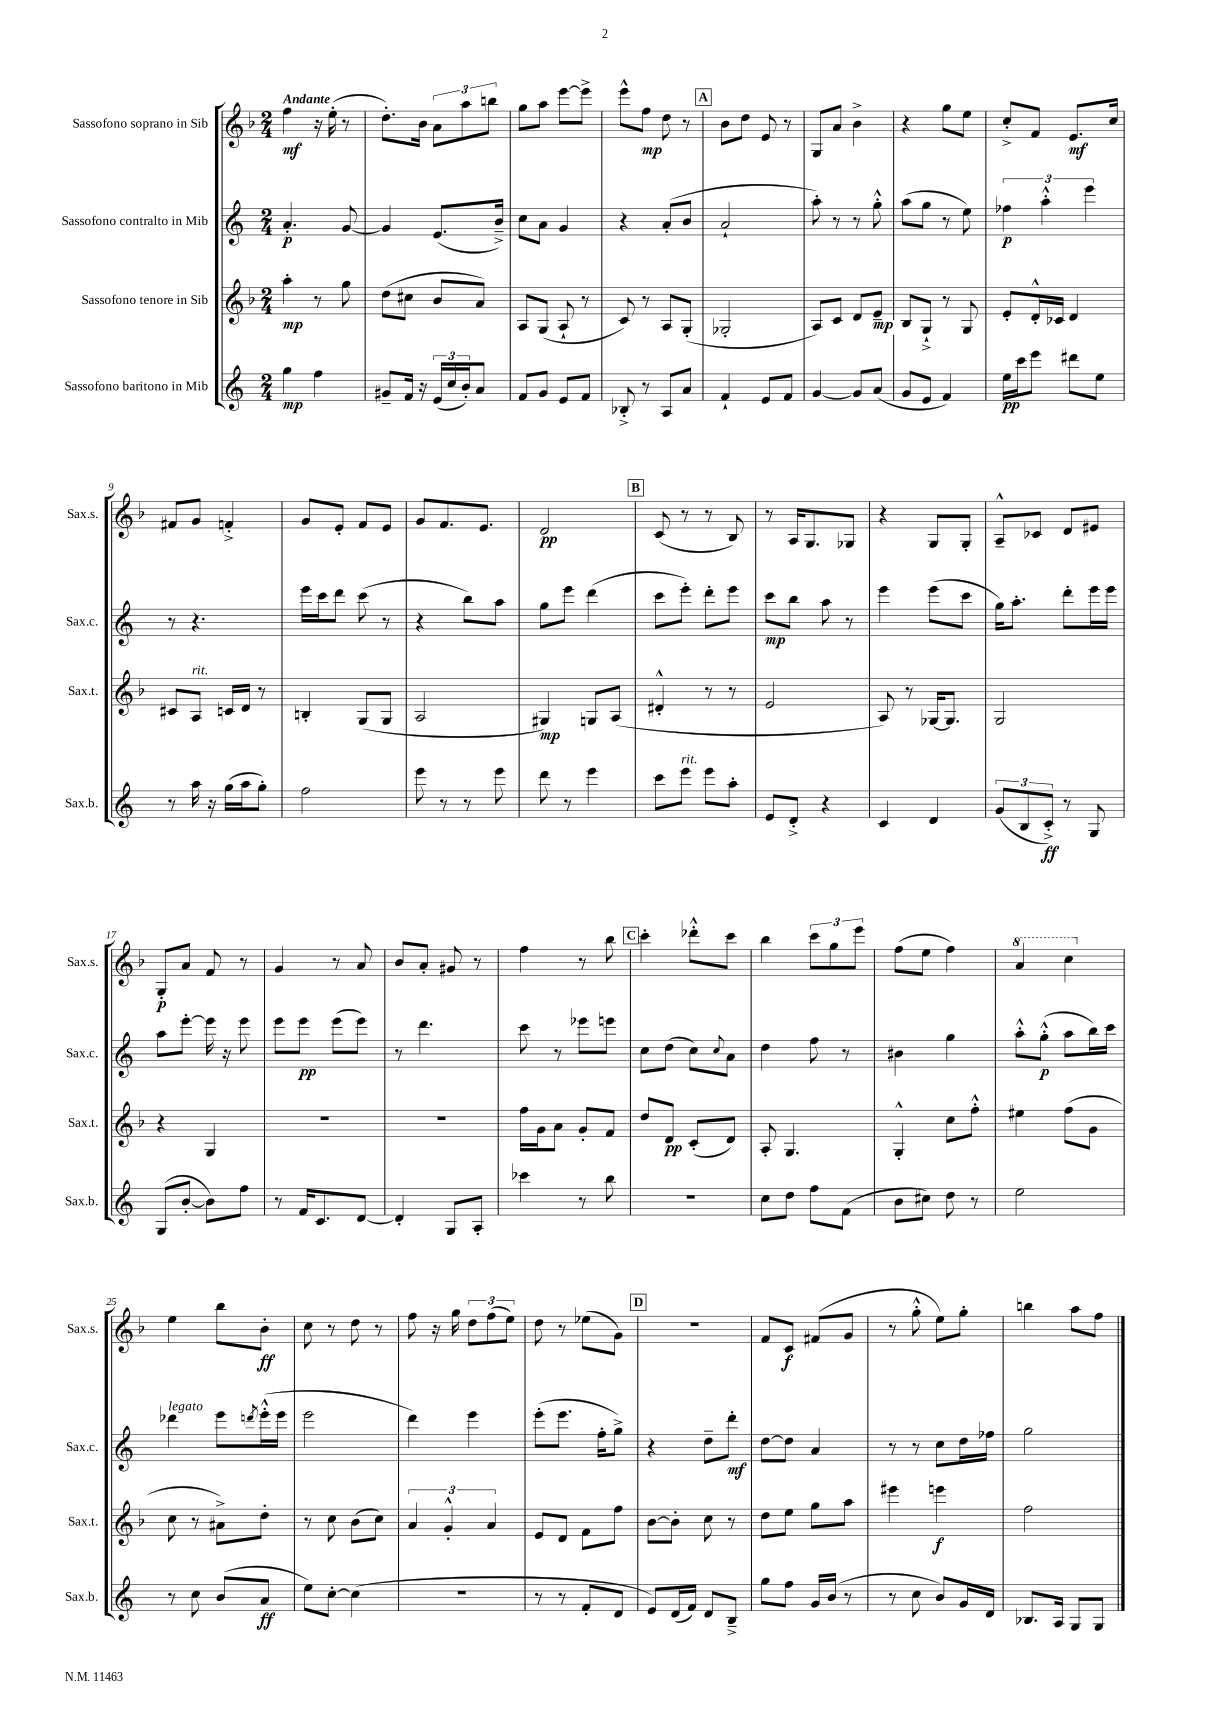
<<
\new StaffGroup <<
\new Staff = "s0" \with { instrumentName = "Sassofono soprano in Sib" shortInstrumentName = "Sax.s." } {
    \clef treble \key f \major \numericTimeSignature \time 2/4 \tempo "Andante"
    f''4\mf r16 e''16-.( r8 |
    d''8.-.) bes'16 \tuplet 3/2 { a'8 a''8 b''8 } |
    g''8 a''8 e'''8~ e'''8-> |
    e'''8-^ f''8\mp d''8 r8 |
    \mark \markup { \box "A" } bes'8 d''8 e'8 r8 |
    g8 a'8 bes'4-> |
    r4 g''8 e''8 |
    c''8-.-> f'8 e'8.\mf c''16 |
    fis'8 g'8 f'4-.-> |
    g'8 e'8-. f'8 e'8 |
    g'8 f'8. e'8. |
    d'2\pp |
    \mark \markup { \box "B" } c'8( r8 r8 bes8) |
    r8 a16 g8. ges8 |
    r4 g8 g8-. |
    a8---^ ces'8 d'8 eis'8 |
    g8-.\p a'8 f'8 r8 |
    g'4 r8 a'8 |
    bes'8 a'8-. gis'8 r8 |
    f''4 r8 bes''8 |
    \mark \markup { \box "C" } c'''4-. des'''8-.-^ c'''8 |
    bes''4 \tuplet 3/2 { c'''8 g''8 e'''8 } |
    f''8( e''8 f''4) |
    \ottava #1 a''4 c'''4 \ottava #0 |
    e''4 bes''8 bes'8-.\ff |
    c''8 r8 d''8 r8 |
    f''8 r16 g''16 \tuplet 3/2 { d''8 f''8( e''8) } |
    d''8 r8 ees''8( g'8) |
    \mark \markup { \box "D" } r2 |
    f'8 c'8\f fis'8( g'8 |
    r8 g''8-.-^ e''8) g''8-. |
    b''4 a''8 f''8 \bar "|." |
}
\new Staff = "s1" \with { instrumentName = "Sassofono contralto in Mib" shortInstrumentName = "Sax.c." } {
    \clef treble \key c \major \numericTimeSignature \time 2/4
    a'4.-.\p g'8~ |
    g'4 e'8.( b'16--->) |
    c''8 a'8 g'4 |
    r4 a'8-.( b'8 |
    \mark \markup { \box "A" } a'2-! |
    a''8-.) r8 r8 g''8-.-^ |
    a''8( g''8 r8 e''8) |
    \tuplet 3/2 { fes''4\p a''4-.-^ e'''4 } |
    r8 r4. |
    e'''16 c'''16 d'''8 c'''8( r8 |
    r4 b''8) a''8 |
    g''8 e'''8 d'''4( |
    \mark \markup { \box "B" } c'''8 e'''8-.) d'''8-. e'''8 |
    c'''8\mp b''8 a''8 r8 |
    e'''4 e'''8( c'''8 |
    g''16) a''8.-. d'''8-. e'''16 e'''16 |
    a''8 e'''8~-. e'''16 r16 e'''8 |
    e'''8 e'''8\pp e'''8( e'''8) |
    r8 d'''4. |
    c'''8 r8 ees'''8 e'''8 |
    \mark \markup { \box "C" } c''8 d''8( c''8) \appoggiatura { c''8 } a'8 |
    d''4 f''8 r8 |
    bis'4 g''4 |
    a''8-.-^ g''8-.-^\p( a''8 b''16) c'''16 |
    des'''4^\markup { \italic "legato" } e'''8 \acciaccatura { d'''8 } e'''16-.-^( e'''16 |
    e'''2 |
    d'''4) e'''4 |
    e'''8-.( e'''8. f''16-. g''8->) |
    \mark \markup { \box "D" } r4 d''8-- d'''8-.\mf |
    d''8~ d''8 a'4 |
    r8 r8 c''8 d''16 fes''16 |
    g''2 \bar "|." |
}
\new Staff = "s2" \with { instrumentName = "Sassofono tenore in Sib" shortInstrumentName = "Sax.t." } {
    \clef treble \key f \major \numericTimeSignature \time 2/4
    a''4-.\mp r8 g''8 |
    d''8( cis''8 bes'8 a'8) |
    a8 g8( a8-! r8 |
    c'8) r8 a8 g8-.( |
    \mark \markup { \box "A" } ges2-. |
    a8) c'8 d'8 e'8--\mp |
    bes8 g8-!-> r8 g8 |
    e'8-. d'16-.-^ ces'16 d'4 |
    cis'8 a8^\markup { \italic "rit." } c'16 d'16 r8 |
    b4-. g8( g8 |
    a2 |
    gis4\mp) g8 a8( |
    \mark \markup { \box "B" } dis'4-.-^ r8 r8 |
    e'2 |
    a8) r8 ges16~ ges8. |
    g2 |
    r4 g4 |
    R2 |
    R2 |
    f''16 g'16 a'8 g'8-. f'8 |
    \mark \markup { \box "C" } d''8 d'8\pp c'8-.( d'8) |
    a8-. g4. |
    g4-.-^ c''8 f''8-.-^ |
    eis''4 f''8( g'8 |
    c''8 r8 ais'8->) d''8-. |
    r8 c''8 bes'8( c''8) |
    \tuplet 3/2 { a'4 g'4-.-^ a'4 } |
    e'8 d'8 f'8 f''8 |
    \mark \markup { \box "D" } bes'8~ bes'8-. c''8 r8 |
    d''8 e''8 g''8 a''8 |
    eis'''4 e'''4\f |
    f''2 \bar "|." |
}
\new Staff = "s3" \with { instrumentName = "Sassofono baritono in Mib" shortInstrumentName = "Sax.b." } {
    \clef treble \key c \major \numericTimeSignature \time 2/4
    g''4\mp f''4 |
    gis'8-- f'16 r16 \tuplet 3/2 { e'16( c''16 b'16-.) } a'8 |
    f'8 g'8 e'8 f'8 |
    bes8-.-> r8 a8 a'8 |
    \mark \markup { \box "A" } f'4-! e'8 f'8 |
    g'4~ g'8 a'8( |
    g'8 e'8 f'4) |
    e''16\pp c'''16 e'''8 dis'''8 e''8 |
    r8 a''16 r16 g''16( a''16 g''8-.) |
    f''2 |
    e'''8 r8 r8 e'''8 |
    d'''8 r8 e'''4 |
    \mark \markup { \box "B" } c'''8 e'''8^\markup { \italic "rit." } e'''8 a''8-. |
    e'8 d'8-.-> r4 |
    c'4 d'4 |
    \tuplet 3/2 { g'8( b8 c'8-.->\ff) } r8 g8 |
    g8( b'8~-. b'8) f''8 |
    r8 f'16 c'8. d'8~ |
    d'4-. g8 a8-. |
    ces'''4 r8 b''8 |
    \mark \markup { \box "C" } R2 |
    c''8 d''8 f''8 f'8( |
    b'8 cis''8) d''8 r8 |
    e''2 |
    r8 c''8 b'8( a'8\ff |
    e''8) c''8~-. c''4( |
    r2 |
    r8 r8 f'8-. d'8 |
    \mark \markup { \box "D" } e'8) d'16( f'16) d'8 b8---> |
    g''8 f''8 g'16 b'16( r8 |
    r8 c''8 b'8) g'16 d'16 |
    bes8. a16 g8 g8 \bar "|." |
}
>>
>>
